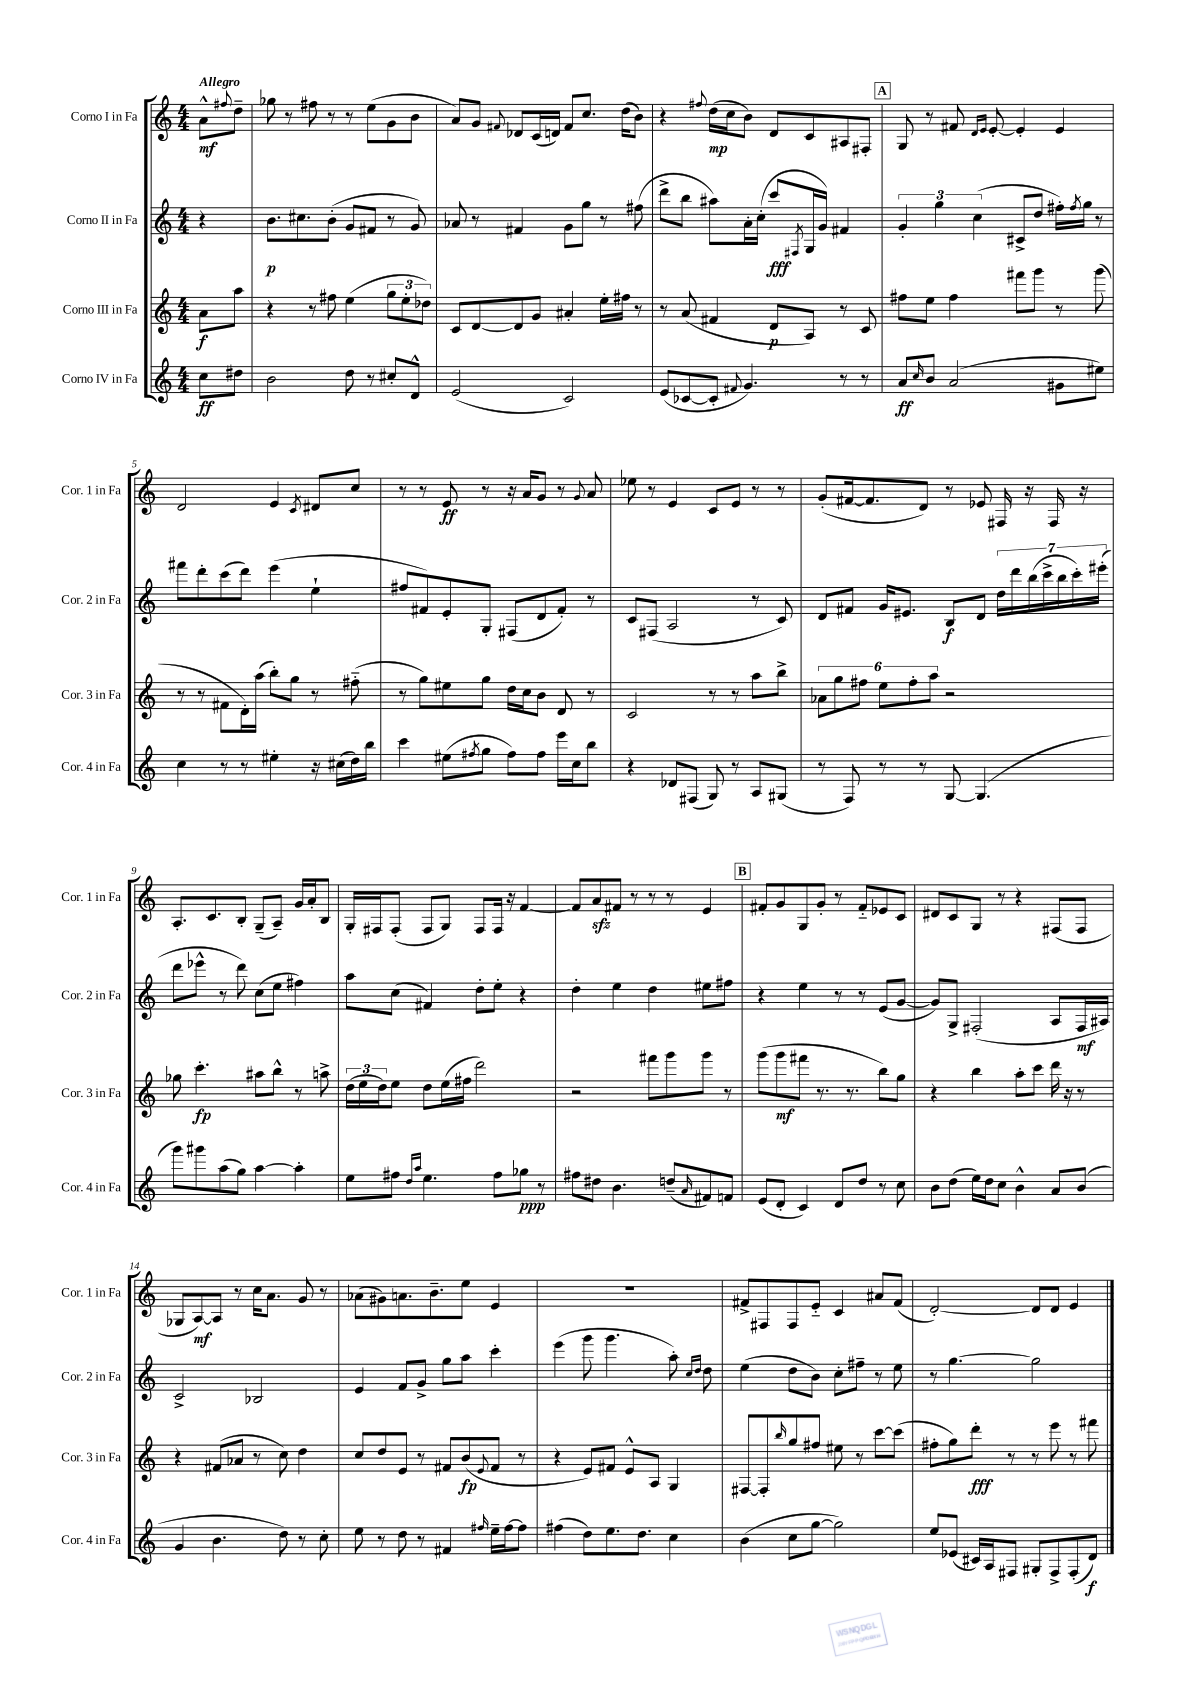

**kern	**kern	**kern	**kern
*staff4	*staff3	*staff2	*staff1
*clefG2	*clefG2	*clefG2	*clefG2
*k[]	*k[]	*k[]	*k[]
*M4/4	*M4/4	*M4/4	*M4/4
8cc	8a	4r	8a^^
.	.	.	8qqff#
8dd#	8aa	.	8dd~
=	=	=	=
2b	4r	8.b	8gg-
.	.	.	8r
.	.	8.cc#	.
.	8r	.	8ff#
.	8ff#	(8b'	8r
8dd	(4ee	8g	8r
8r	.	8f#	(8ee
8cc#'	12gg	8r	8g
.	12ee'	.	.
8d^^	.	8g)	8b
.	12dd-)	.	.
=	=	=	=
(2e	8c	8a-	8a)
.	[8d	8r	8g
.	.	.	8qqf#
.	8d]	4f#	8d-
.	8g	.	(16c
.	.	.	16d)
2c)	4a#'	8g	8f#
.	.	8gg	8.cc
.	16ee'	8r	.
.	16ff#	.	(16dd
.	8r	(8ff#	8b)
=	=	=	=
(8e	8r	8ddd^	4r
[8c-	(8a	8bb	.
.	.	.	8qqff#
8c-']	4f#	8aa#)	(16dd
.	.	.	16cc
8qqf#	.	.	.
4.g)	.	16a'	8b)
.	.	(16cc'	.
.	8d	8ccc	8d
.	.	8qF#	.
.	8A)	16G	8c
.	.	16g)	.
8r	8r	4f#	8A#
8r	8c	.	8F#'
=	=	=	=
8a	8ff#	6g'	8G
16qqcc	.	.	.
8b	8ee	.	8r
.	.	6gg	.
(2a	4ff#	.	8f#
.	.	(6cc	.
.	.	.	16qqd
.	.	.	16qqe
.	.	.	[8e'
.	8fff#	8c#^	4e']
.	8ggg	8dd	.
8g#	8r	16ff#')	4e
.	.	8qff#	.
.	.	16gg	.
8ee#)	(8ggg	8r	.
=	=	=	=
4cc	8r	8fff#	2d
.	8r	8ddd'	.
8r	8f#	(8ccc	.
8r	16d')	8ddd)	.
.	(16aa	.	.
4ee#'	8bb')	(4eee	4e
.	8gg	.	.
.	.	.	8qc
16r	8r	4ee`	8d#
(16cc#	.	.	.
16dd)	(8ff#'~	.	8cc
16bb	.	.	.
=	=	=	=
4ccc	8r	8ff#	8r
.	8gg)	8f#)	8r
(8ee#	8ee#	8e'	8e
8qff#	.	.	.
8gg	8gg	8G'	8r
8ff#)	16dd	(8F#	16r
.	16cc	.	16a
8ff#	8b	8d	8g
16eee	8d	8f#')	8r
16cc	.	.	.
.	.	.	8qqg
8bb	8r	8r	8a
=	=	=	=
4r	2c	8c	8ee-
.	.	(8F#	8r
8d-	.	2A	4e
(8F#	.	.	.
8G)	8r	.	8c
8r	8r	.	8e
8A	8aa	8r	8r
(8G#	8bb^	8c)	8r
=	=	=	=
8r	12a-	8d	(8g'
.	12gg	.	.
8F)	.	8f#	[16f#
.	12ff#	.	.
.	.	.	8.f#]
8r	12ee	16g	.
.	.	8.e#	.
.	12ff#'	.	.
8r	.	.	8d)
.	12aa	.	.
[8G	2r	8B	8r
(4.G]	.	8d	8e-
.	.	28dd	16F#
.	.	28ddd	.
.	.	.	16r
.	.	(28bb	.
.	.	28ccc^	.
.	.	.	16F#
.	.	28bb	.
.	.	28ccc')	.
.	.	.	16r
.	.	(28eee#'	.
=	=	=	=
8ggg)	8gg-	8ddd	8.A'
8ggg#	4.ccc'	8eee-^^	.
.	.	.	8.c
(8aa	.	8r	.
8gg)	.	8ddd)	8B'
[4aa	8aa#	(8cc	(8G~
.	8bb^^	8ee	8A~)
4aa']	8r	4ff#)	16g
.	.	.	16a'
.	8aa^	.	8B
=	=	=	=
8ee	(24dd	8aa	16G'
.	24ee	.	.
.	.	.	16F#
.	24dd)	.	.
8ff#	8ee	(8cc	(8F#'
16qqdd	.	.	.
16qqaa	.	.	.
4.ee	8dd	4f#)	8F#
.	(16ee	.	8G)
.	16ff#	.	.
.	2ddd)	8dd'	8F#
8ff#	.	8ee'	16F#
.	.	.	16r
8gg-	.	4r	[4f
8r	.	.	.
=	=	=	=
8ff#	2r	4dd'	8f]
8dd#	.	.	8a
4.b	.	4ee	8f#
.	.	.	8r
.	8fff#	4dd	8r
(8dd~	8ggg	.	8r
16qqa	.	.	.
8f#)	8ggg	8ee#	4e
8f	8r	8ff#	.
=	=	=	=
(8e	(8ggg	4r	8f#'
8d'	8ggg	.	8g
4c)	8fff#	4ee	8G
.	8.r	.	8g'
8d	.	8r	8r
.	8.r	.	.
8dd	.	8r	8f#'~
8r	8bb)	(8e	8e-
8cc	8gg	[8g	8c
=	=	=	=
8b	4r	8g])	8d#
(8dd	.	8G^	8c
16ee)	4bb	(2F#'	8G
16dd	.	.	.
8cc	.	.	8r
4b^^	8aa'	.	4r
.	8ccc	.	.
8a	16ddd	8A	(8F#
.	16r	.	.
(8b	8r	16F#	8F#
.	.	16A#)	.
=	=	=	=
4g	4r	2c^	8G-
.	.	.	[8A)
4.b	(8f#	.	8A]
.	8a-	.	8r
.	8r	2B-	16cc
.	.	.	8.a
8dd)	8cc)	.	.
8r	4dd	.	8g
8cc'	.	.	8r
=	=	=	=
8ee	8cc	4e	(8a-
8r	8dd	.	8g#)
8dd	8e	8f	8.a
8r	8r	8g^	.
.	.	.	8.b~
4f#	8f#	8gg	.
.	(8b	8aa	8ee
16qqff#	8qqe	.	.
16ee~	8f#	4ccc'	4e
[16ff#	.	.	.
8ff#]	8r	.	.
=	=	=	=
(4ff#	4r	(4eee	1r
8dd)	8e)	8ggg	.
8.ee	8f#	4.ggg	.
.	8e^^	.	.
8.dd	.	.	.
.	8A	.	.
4cc	4G	8aa')	.
.	.	16qqcc	.
.	.	16qqdd	.
.	.	8dd	.
=	=	=	=
(4b	[8F#	(4ee	8f#^
.	8F#']	.	8F#
.	16qqbb	.	.
8cc	8gg	8dd	8F#
[8gg	8ff#	8b)	8e'~
2gg])	8ee#	8cc'	4c
.	8r	8ff#~	.
.	[8ccc	8r	8a#
.	(8ccc]	8ee	(8f#
=	=	=	=
8ee	8ff#'	8r	[2d')
(8e-	8gg)	[4.gg	.
16c#)	8ddd'	.	.
16A	.	.	.
8F#	8r	.	.
8G#'	8r	2gg]	8d]
8F#^	8eee	.	8d
(8F#'	8r	.	4e
8d)	8fff#	.	.
==	==	==	==
*-	*-	*-	*-
